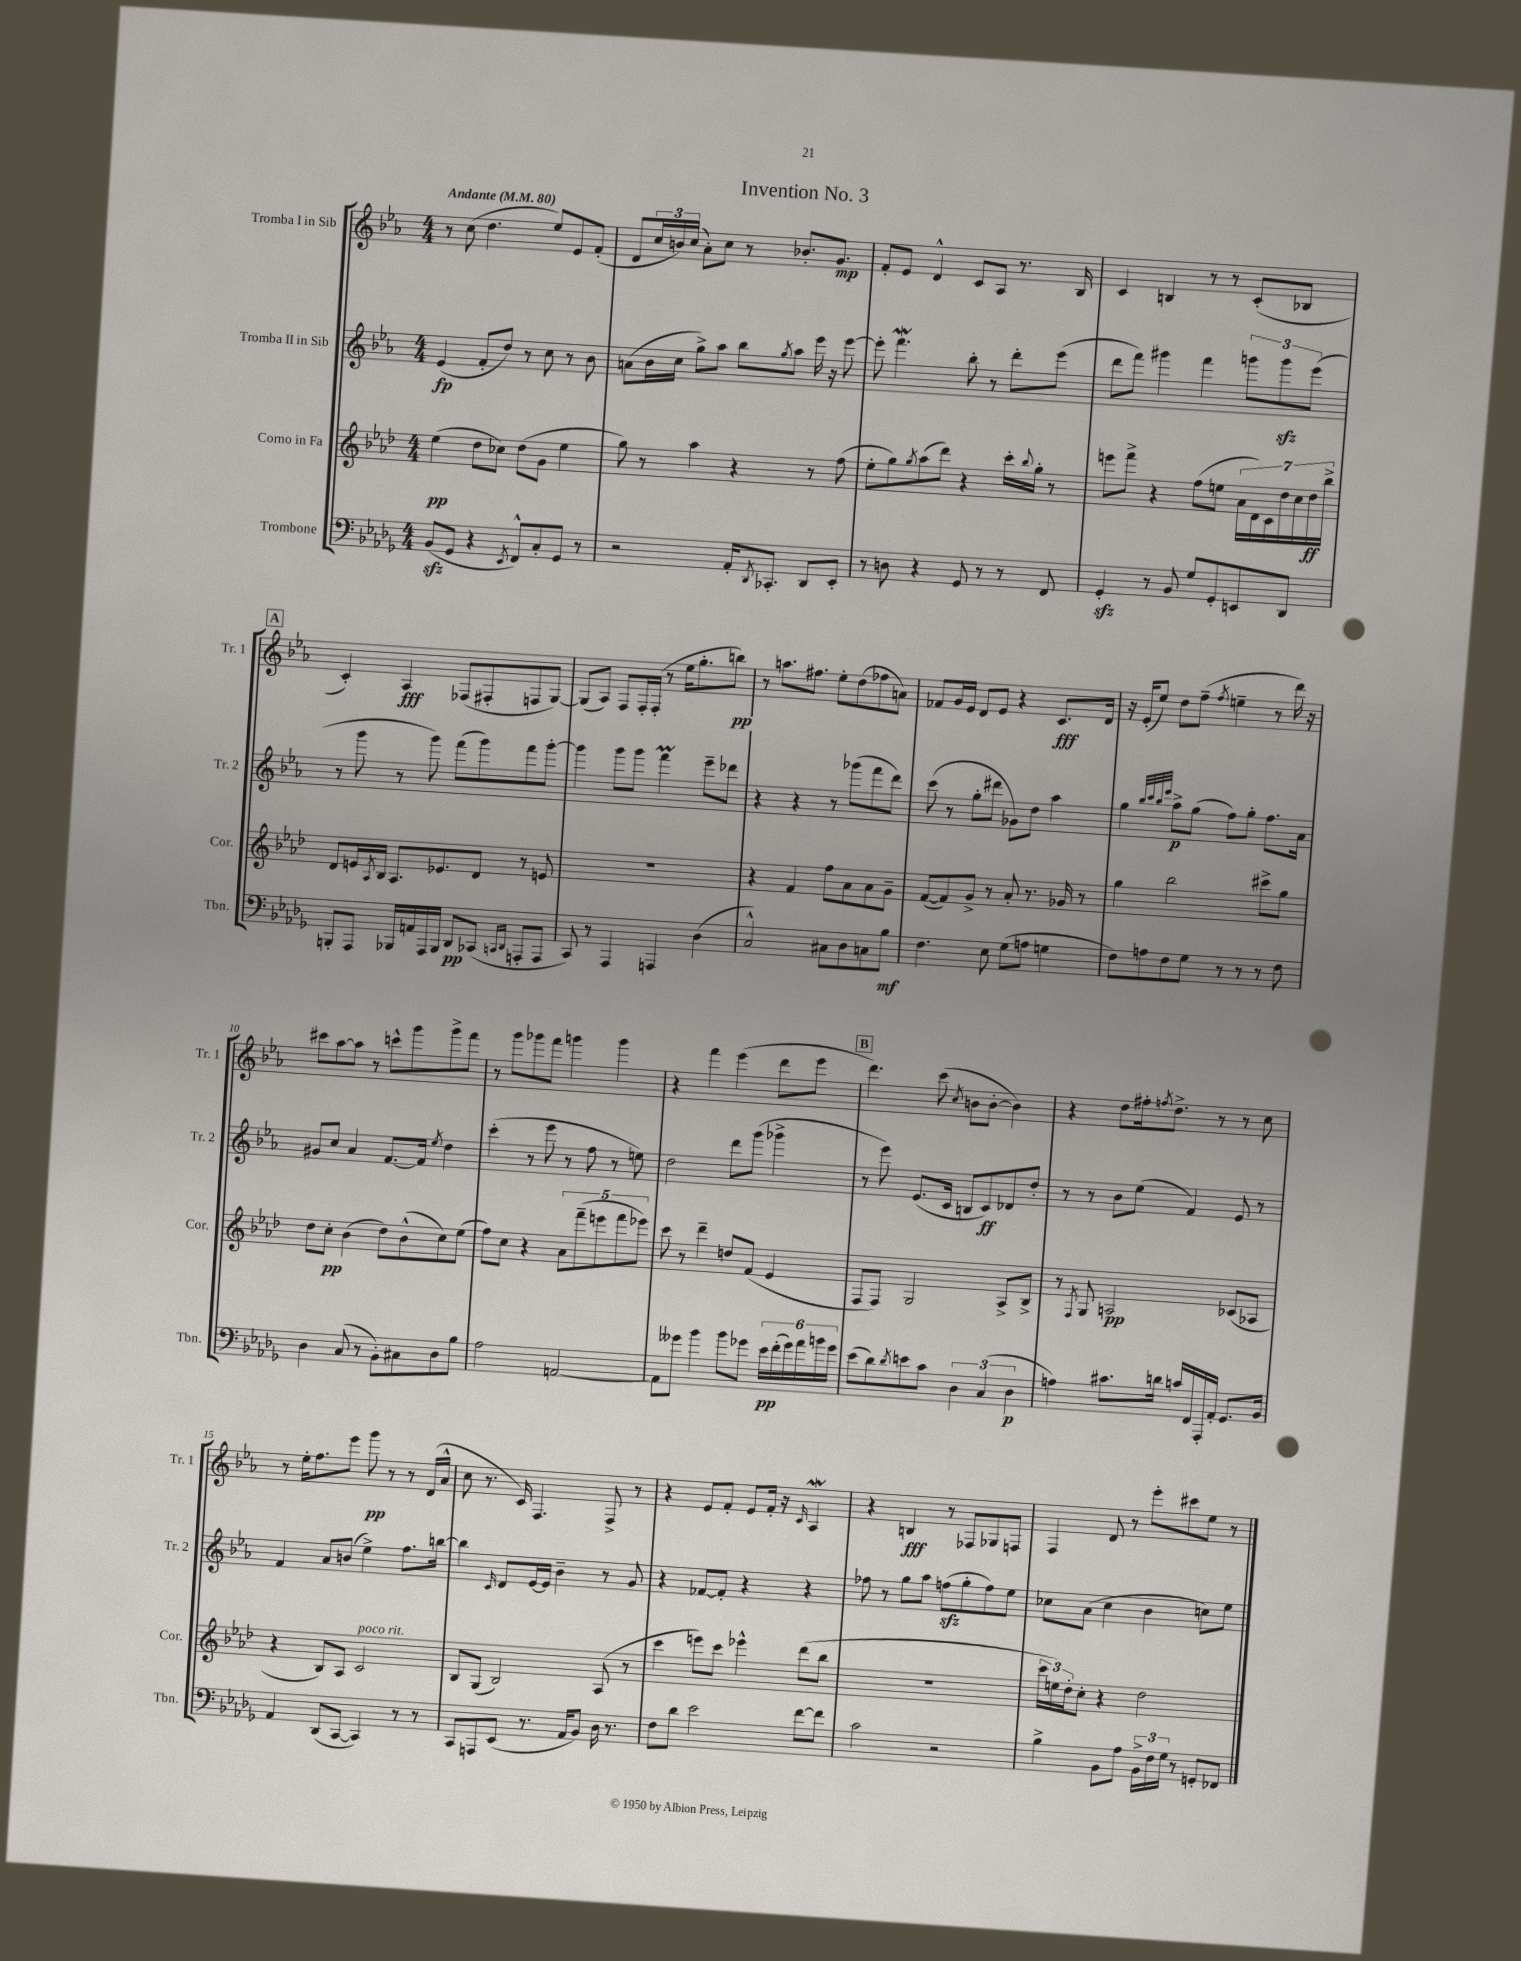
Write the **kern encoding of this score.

**kern	**dynam	**kern	**dynam	**kern	**dynam	**kern	**dynam
*part4	*part4	*part3	*part3	*part2	*part2	*part1	*part1
*staff4	*staff4	*staff3	*staff3	*staff2	*staff2	*staff1	*staff1
*I"Trombone	*	*I"Corno in Fa	*	*I"Tromba II in Sib	*	*I"Tromba I in Sib	*
*I'Tbn.	*	*I'Cor.	*	*I'Tr. 2	*	*I'Tr. 1	*
*clefF4	*	*clefG2	*	*clefG2	*	*clefG2	*
*k[b-e-a-d-g-]	*	*k[b-e-a-d-]	*	*k[b-e-a-]	*	*k[b-e-a-]	*
*M4/4	*	*M4/4	*	*M4/4	*	*M4/4	*
*MM80	*	*MM80	*	*MM80	*	*MM80	*
=1	=1	=1	=1	=1	=1	=1	=1
!	!	!	!	!	!	!LO:TX:a:B:t=Andante	!
(8BB-zz/L	.	(4ee-\	pp	(4e-/	fp	8r	.
8GG-/J	.	.	.	.	.	(8cc\	.
4r	.	8dd-\L	.	8f'/L	.	4.dd\	.
.	.	8cc-X\J)	.	8dd/J)	.	.	.
8qEE-/	.	.	.	.	.	.	.
8FF^^/L)	.	(8dd-\L	.	8r	.	.	.
8C'/	.	8g\J	.	8cc\	.	8ee-/L)	.
8GG-/J	.	4ee-\	.	8r	.	8e-/	.
8r	.	.	.	8b-\	.	(8f'/J	.
=2	=2	=2	=2	=2	=2	=2	=2
2r	.	8gg\)	.	(8an\L	.	8d/L	.
.	.	8r	.	16b-\L	.	24cc/L	.
.	.	.	.	.	.	24bn/)	.
.	.	.	.	16cc\JJ	.	.	.
.	.	.	.	.	.	(24cc/JJ	.
.	.	4aa-\	.	8gg^\L)	.	8a-'\L)	.
.	.	.	.	8aa-\J	.	8cc\J	.
16AA-'/KL	.	4r	.	8bb-\L	.	8r	.
8qDD-/	.	.	.	.	.	.	.
8.CC-X'/J	.	.	.	.	.	.	.
.	.	.	.	8qgg/	.	.	.
.	.	.	.	8aa-\J	.	8.b-X'/L	.
8DD-/L	.	8r	.	16eee-\	.	.	.
.	.	.	.	16r	.	8.g/J	mp
8EE-'/J	.	(8ff\	.	[8eee-\	.	.	.
=3	=3	=3	=3	=3	=3	=3	=3
8r	.	8ee-'\L	.	8eee-'\]	.	8f'/L	.
8Dn\	.	8gg\)	.	4.fffW\	.	8e-/J	.
.	.	8qgg/	.	.	.	.	.
4r	.	(8aa-\	.	.	.	4d^^/	.
.	.	8ddd-\J)	.	.	.	.	.
8GG-/	.	4r	.	8bb-'\	.	8c/L	.
8r	.	.	.	8r	.	8A-/J	.
8r	.	16ccc'\LL	.	8ddd'\L	.	8.r	.
.	.	8qqbb-/	.	.	.	.	.
.	.	16gg'\JJ	.	.	.	.	.
8FF/	.	8r	.	(8eee-\J	.	.	.
.	.	.	.	.	.	16B-/	.
=4	=4	=4	=4	=4	=4	=4	=4
4GG-zz'/	.	8eeen\L	.	8ddd\L	.	4c/	.
.	.	8fff^\J	.	8fff\J)	.	.	.
8r	.	4r	.	4ggg#X\	.	4Bn/	.
8BB-/	.	.	.	.	.	.	.
8G-/L	.	(8ff\L	.	4fff\	.	8r	.
8GG-'/	.	8een\J	.	.	.	8r	.
8EEn/	.	28a-\LL	.	12gggn\L	.	(8c'/L	.
.	.	28d-\)	.	.	.	.	.
.	.	28c\	.	.	.	.	.
.	.	.	.	12gggzz\	.	.	.
.	.	28dd-\	.	.	.	.	.
8DD-/J	.	.	.	.	.	8B-X/J	.
.	.	28cc\	.	.	.	.	.
.	.	.	.	(12eee-\J	.	.	.
.	.	28dd-\	ff	.	.	.	.
.	.	28bb-^\JJ	.	.	.	.	.
!!LO:LB:g=z
!!LO:REH:place=s1:t=A
=5	=5	=5	=5	=5	=5	=5	=5
8BBBn'/L	.	8d-/L	.	8r	.	4c'/)	.
8AAA-/J	.	16en/L	.	8ggg\	.	.	.
.	.	8qA-/	.	.	.	.	.
.	.	16B-/JJ	.	.	.	.	.
16BBB-X/LL	.	8.A-/L	.	8r	.	4A-/	fff
16AAn/	.	.	.	.	.	.	.
16AAA-/	.	.	.	8ggg\)	.	.	.
16BBB-/JJ	.	8.e-X/	.	.	.	.	.
8DD-/L	pp	.	.	(8fff\L	.	(8F-X/L	.
(8CC-X/J	.	8d-/J	.	8ggg\)	.	8F#X'/	.
16qqCCn/LL	.	.	.	.	.	.	.
16qqDD-/JJ	.	.	.	.	.	.	.
8AAAn'/L	.	8r	.	8fff\	.	8Fn/	.
8AAA/J	.	8en/	.	[8ggg'\J	.	[8G/J)	.
=6	=6	=6	=6	=6	=6	=6	=6
8CC/)	.	1r	.	4ggg\]	.	(8G/L]	.
8r	.	.	.	.	.	8A-/J)	.
4AAA-/	.	.	.	8ggg\L	.	8F/L	.
.	.	.	.	8ggg\J	.	16F'/L	.
.	.	.	.	.	.	(16F'/JJ	.
4AAAn/	.	.	.	4fffM\	.	8r	.
.	.	.	.	.	.	16ee-\KL	.
.	.	.	.	.	.	8.gg'\	.
(4D-\	.	.	.	8eee-~\L	.	.	.
.	.	.	.	8ddd-X\J	.	8bbn\J)	pp
=7	=7	=7	=7	=7	=7	=7	=7
2C^^/)	.	4r	.	4r	.	8r	.
.	.	.	.	.	.	8.aan\L	.
.	.	4f/	.	4r	.	.	.
.	.	.	.	.	.	8.ff#X\J	.
8C#X\L	.	8ff\L	.	8r	.	8ee-'\L	.
8D-\	.	8a-\	.	(8ggg-X\L	.	(8dd\	.
8Cn\	.	8a-\	.	8fff\	.	8ff-X\	.
8B-\J	mf	8g~\J	.	8ddd\J)	.	8an\J)	.
=8	=8	=8	=8	=8	=8	=8	=8
4.F\	.	([8f/L	.	(8ccc\	.	8f-X/L	.
.	.	8f/])	.	8r	.	16g/L	.
.	.	.	.	.	.	16e-/JJ	.
.	.	8g^/J	.	8gg'\L	.	8d/L	.
8E-\	.	8r	.	8ddd#X\J	.	8e-/J	.
(8G-\L	.	8a-'/	.	8g-X\L)	.	4r	.
8An\J	.	8.r	.	8dd\J	.	.	.
4Gn\	.	.	.	4aa-\	.	8.c/L	fff
.	.	16g-X/	.	.	.	.	.
.	.	8r	.	.	.	.	.
.	.	.	.	.	.	16d/Jk	.
=9	=9	=9	=9	=9	=9	=9	=9
8F\L)	.	4gg\	.	4gg\	.	16r	.
.	.	.	.	.	.	(16e-'/KL	.
8An\	.	.	.	.	.	8ee-/J)	.
.	.	.	.	32qqbb-/LLL	.	.	.
.	.	.	.	32qqccc/	.	.	.
.	.	.	.	32qqbb-/	.	.	.
.	.	.	.	32qqeee-/JJJ	.	.	.
8F\	.	2bb-\	.	8aa-^\L	p	8dd\L	.
8G-\J	.	.	.	(8gg\J	.	(8ff~\J	.
.	.	.	.	.	.	8qff/	.
8r	.	.	.	8ff\L)	.	4een~\	.
8r	.	.	.	8gg'\J	.	.	.
8r	.	8ccc#X^\L	.	8.ff\L	.	8r	.
8F\	.	8gg\J	.	.	.	16ddd\)	.
.	.	.	.	16a-\Jk	.	16r	.
!!LO:LB:g=z
=10	=10	=10	=10	=10	=10	=10	=10
4D-\	.	8dd-\L	.	8g#X/L	.	8ccc#X\L	.
.	.	8cc'\J	pp	8cc/J	.	[8aa-\	.
(8C/	.	(4b-\	.	4a-/	.	8aa-\J]	.
8r	.	.	.	.	.	8r	.
8BB-'\L)	.	8dd-\L)	.	[8.f/L	.	8cccn^^\L	.
8C#X\	.	(8b-^^\	.	.	.	8ggg\	.
.	.	.	.	16f/Jk]	.	.	.
.	.	.	.	8qee-/	.	.	.
8D-\	.	8cc\)	.	4dd\	.	8ggg^\	.
8B-\J	.	(8ee-\J	.	.	.	8fff\J	.
=11	=11	=11	=11	=11	=11	=11	=11
2A-\	.	8ff\L)	.	(4ccc'\	.	8r	.
.	.	8cc\J	.	.	.	8ggg\L	.
.	.	4r	.	8r	.	8ggg-X\	.
.	.	.	.	8eee-\	.	8fff\J	.
[2AAn/	.	10a-\L	.	8r	.	4gggn\	.
.	.	(10fff~\	.	.	.	.	.
.	.	.	.	8ff\	.	.	.
.	.	10eeen\	.	.	.	.	.
.	.	.	.	8r	.	4ggg\	.
.	.	10fff\	.	.	.	.	.
.	.	.	.	8een\)	.	.	.
.	.	10eee-X\J)	.	.	.	.	.
=12	=12	=12	=12	=12	=12	=12	=12
8AA\L]	.	8ccc\	.	2dd\	.	4r	.
8g--X\J	.	8r	.	.	.	.	.
4b-\	.	4ddd-~\	.	.	.	4fff\	.
8b-\L	.	8ddn/L	.	8ddd\L	.	(4eee-\	.
8g-X\J	.	(8f/J	.	(8ggg\J	.	.	.
24e-\LL	pp	4e-/	.	4ggg-X^\	.	8ddd\L	.
(24f'\	.	.	.	.	.	.	.
24g-\)	.	.	.	.	.	.	.
24a-\	.	.	.	.	.	8eee-\J	.
24bn\	.	.	.	.	.	.	.
24g-\JJ	.	.	.	.	.	.	.
!!LO:REH:place=s1:t=B
=13	=13	=13	=13	=13	=13	=13	=13
(8e-\L	.	8F/L	.	8r	.	4.ddd\)	.
8d-\)	.	8F/J)	.	8eee-\)	.	.	.
8qd-/	.	.	.	.	.	.	.
8en\	.	2G/	.	(8.e-/L	.	.	.
8c\J	.	.	.	.	.	(8ccc\	.
.	.	.	.	16c/Jk	.	.	.
.	.	.	.	.	.	8qcc/	.
6D-\	.	.	.	8Bn/L	.	8bn\L	.
.	.	.	.	8c/)	ff	[8b'\J	.
(6C/	.	.	.	.	.	.	.
.	.	8A-^/L	.	8d-X/	.	4b\])	.
6D-\	p	.	.	.	.	.	.
.	.	8B-^/J	.	8dd'/J	.	.	.
=14	=14	=14	=14	=14	=14	=14	=14
4An\)	.	8r	.	8r	.	4r	.
.	.	8qF/	.	.	.	.	.
.	.	8G/	.	8r	.	.	.
8.c#X\L	.	2An/	pp	8b-\L	.	8dd\L	.
.	.	.	.	(8ee-\J	.	16ff#X'\k	.
.	.	.	.	.	.	8qffn/	.
16dn\Jk	.	.	.	.	.	8.dd^\J	.
16cn/LL	.	.	.	4f/)	.	.	.
16FF/	.	.	.	.	.	.	.
16AAA-'/	.	.	.	.	.	8r	.
16AA-'/JJ	.	.	.	.	.	.	.
8.GG-/L	.	(8c-X/L	.	8e-/	.	8r	.
.	.	8A-X/J	.	8r	.	8cc\	.
16BB-/Jk	.	.	.	.	.	.	.
!!LO:LB:g=z
=15	=15	=15	=15	=15	=15	=15	=15
4AA-/	.	4r	.	4f/	.	8r	.
.	.	.	.	.	.	16ee-'\KL	.
.	.	.	.	.	.	8.ff\	.
(8DD-/L	.	8B-/L)	.	8a-/L	.	.	.
[8CC/J	.	8A-/J	.	(8bn/J	.	8eee-\J	.
!	!	!LO:TX:a:i:t=poco rit.	!	!	!	!	!
4CC/])	.	2c/	.	4ee-^\)	.	8ggg\	pp
.	.	.	.	.	.	8r	.
8r	.	.	.	8.ff\L	.	8r	.
8r	.	.	.	.	.	(16d/LL	.
.	.	.	.	[16bbn\Jk	.	16a-^^/JJ	.
=16	=16	=16	=16	=16	=16	=16	=16
8CC/L	.	8B-/L	.	4bb\]	.	8cc\	.
8AAAn/	.	(8G/J	.	.	.	8.r	.
.	.	.	.	16qqc/	.	.	.
(8EE-/J	.	2B-/)	.	8d/L	.	.	.
.	.	.	.	.	.	16c/)	.
8.r	.	.	.	[16e-/L	.	4.F/	.
.	.	.	.	16e-/JJ]	.	.	.
.	.	.	.	4b-~\	.	.	.
16AA-/KL	.	.	.	.	.	.	.
8BB-/J)	.	.	.	.	.	.	.
16D-\	.	(8A-/	.	8r	.	8F^/	.
8.r	.	.	.	.	.	.	.
.	.	8r	.	8g/	.	8r	.
=17	=17	=17	=17	=17	=17	=17	=17
8F\L	.	4ccc\	.	4r	.	4r	.
8d-\J	.	.	.	.	.	.	.
2e-\	.	8eeen\L)	.	[8f-X/L	.	8e-/L	.
.	.	8ccc\J	.	8f-'/J]	.	8f'/J	.
.	.	4eee-X^^\	.	4r	.	8e-/L	.
.	.	.	.	.	.	16f'/Jk	.
.	.	.	.	.	.	16r	.
.	.	.	.	.	.	16qqc/	.
[8f\L	.	(8ddd-\L	.	4r	.	4A-w/	.
8f\J]	.	8bb-\J	.	.	.	.	.
=18	=18	=18	=18	=18	=18	=18	=18
2c\	.	1r	.	8ff-X\	.	4r	.
.	.	.	.	8r	.	.	.
.	.	.	.	8gg\L	.	4Bn/	fff
.	.	.	.	8aa-\J	.	.	.
2r	.	.	.	(8ffnzz\L	.	8r	.
.	.	.	.	8gg'\	.	8F-X/L	.
.	.	.	.	8ff\)	.	8G-X/	.
.	.	.	.	8ee-\J	.	8Fn/J	.
=19	=19	=19	=19	=19	=19	=19	=19
4B-^\	.	24ccc\LL	.	8cc-X\L	.	4F/	.
.	.	24een\)	.	.	.	.	.
.	.	24dd-'\J	.	.	.	.	.
.	.	8cc'\J	.	(8a-\J	.	.	.
8BB-\L	.	4r	.	4cc-\	.	8d/	.
8A-\J	.	.	.	.	.	8r	.
24BB-^\LL	.	2dd-\	.	4b-\	.	8eee-'\L	.
24F\	.	.	.	.	.	.	.
24G-\JJ	.	.	.	.	.	.	.
8r	.	.	.	.	.	8ccc#X\	.
8GGn'/L	.	.	.	8ccn\L)	.	8ee-\J	.
8FF-X/J	.	.	.	8ee-\J	.	8r	.
==	==	==	==	==	==	==	==
*-	*-	*-	*-	*-	*-	*-	*-
